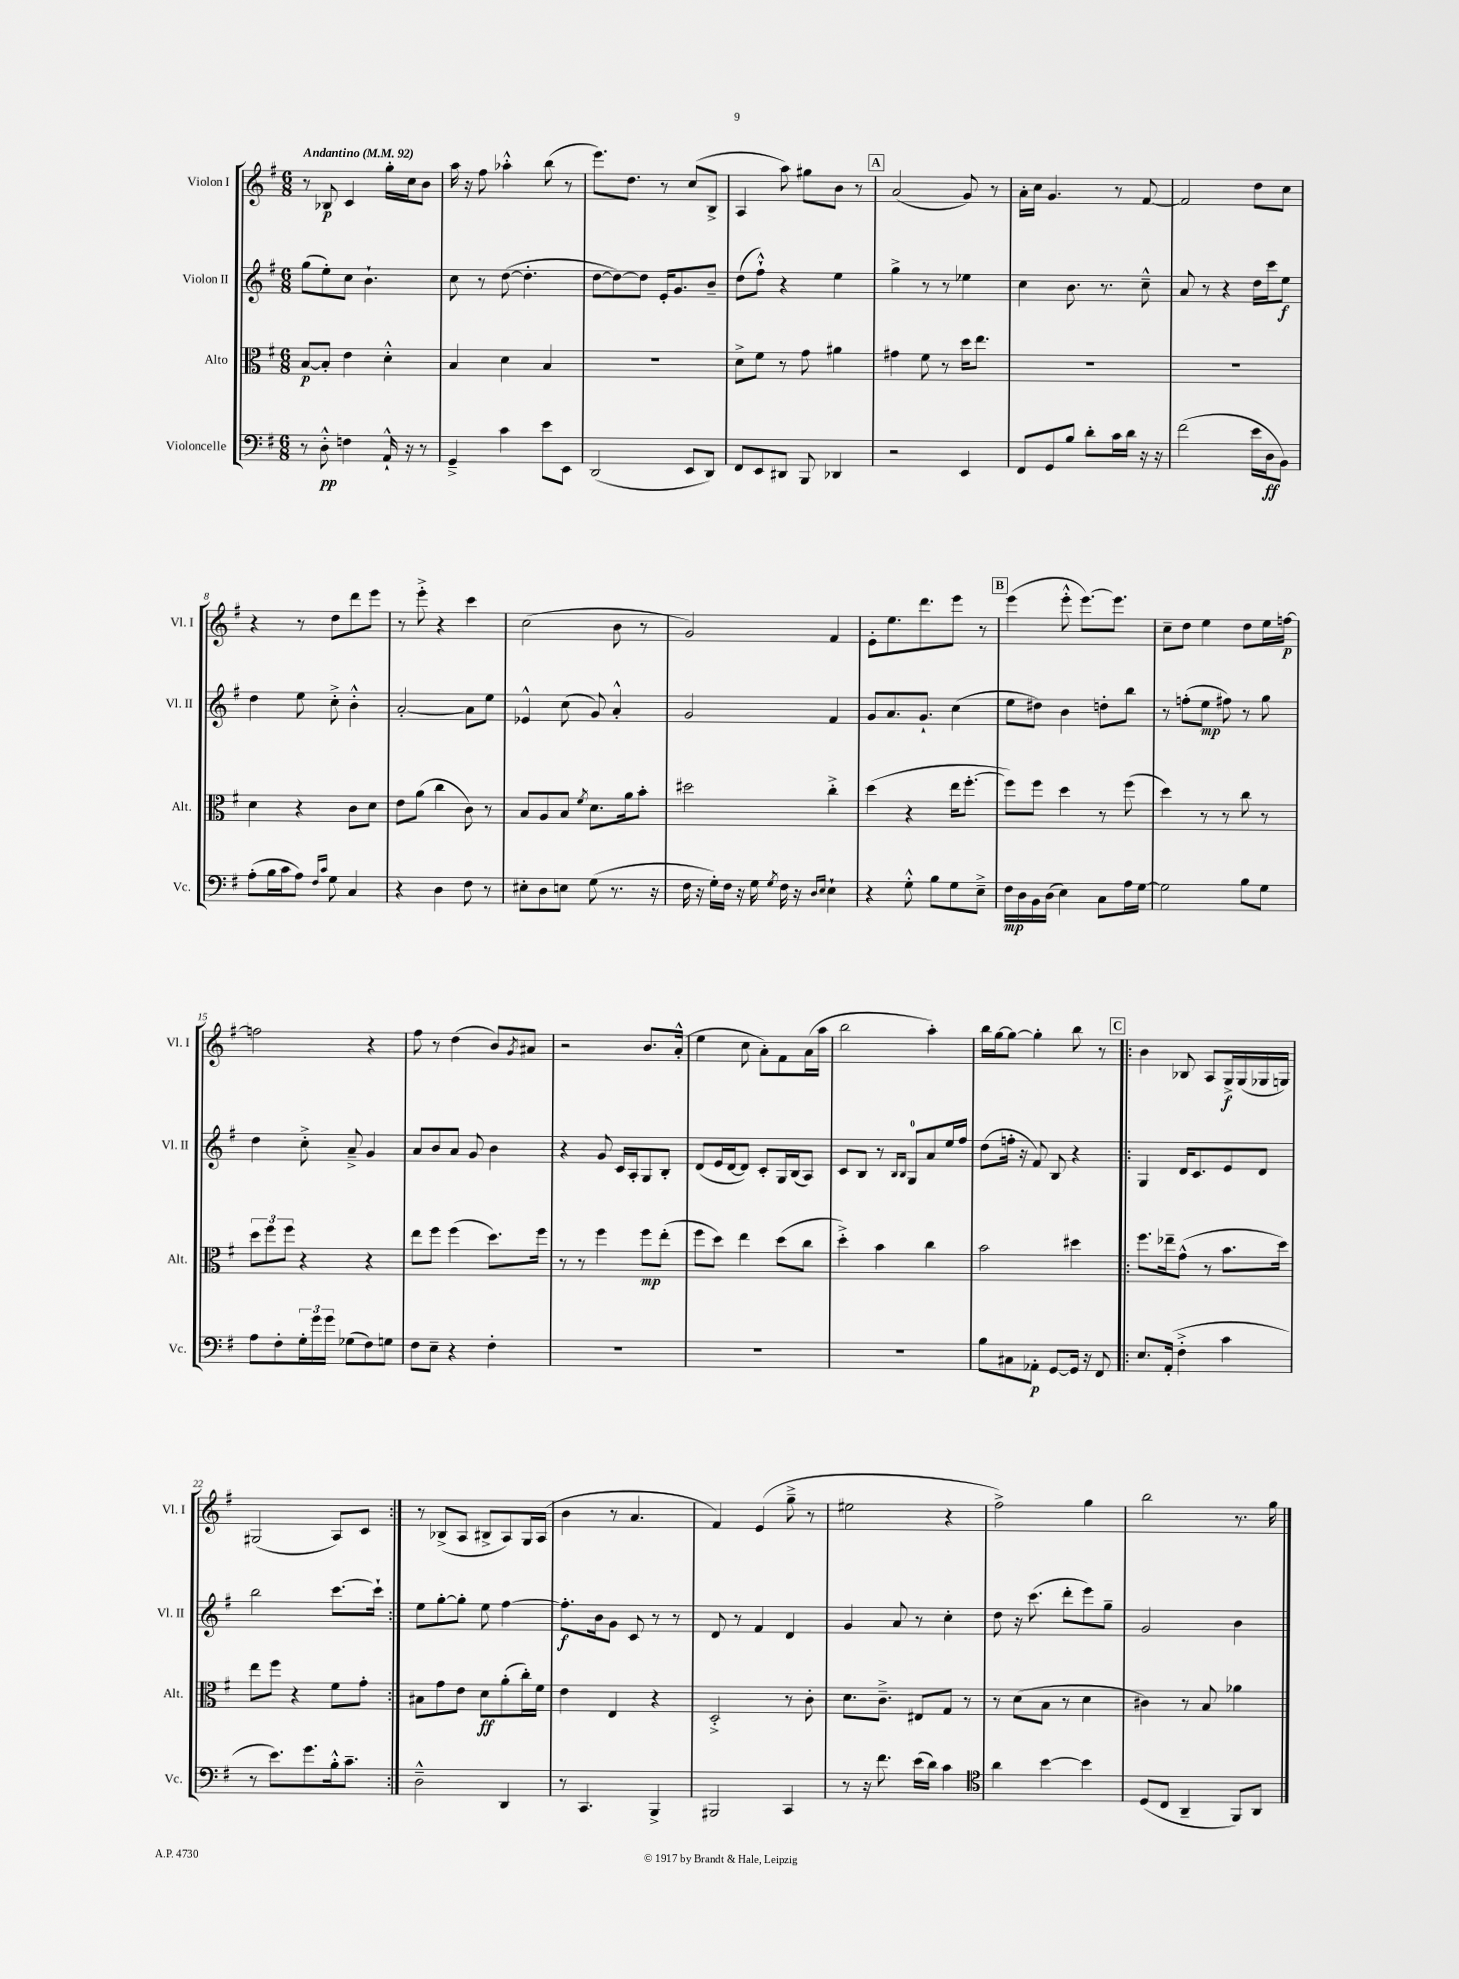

**kern	**kern	**kern	**kern
*staff4	*staff3	*staff2	*staff1
*clefF4	*clefC3	*clefG2	*clefG2
*k[f#]	*k[f#]	*k[f#]	*k[f#]
*M6/8	*M6/8	*M6/8	*M6/8
*MM92	*MM92	*MM92	*MM92
8r	[8B/L	(8gg\L	8r
8D'^^\	8B'/]J	8ee'\)	8B-/
4F\	4e\	8cc\J	4c/
.	.	4.b`\	.
16AA`^^/	4d'^^\	.	16gg'\LL
16r	.	.	16cc\J
8r	.	.	8b\J
=	=	=	=
4GG~^/	4B/	8cc\	16aa\
.	.	.	16r
.	.	8r	8ff#\
4c\	4d\	([8dd\	4aa-'^^\
.	.	4.dd'\]	.
8e\L	4B/	.	(8bb\
8EE\J	.	.	8r
=	=	=	=
(2DD/	2.r	[8dd\L	8.eee\L)
.	.	8dd\_)	.
.	.	.	8.dd\J
.	.	8dd\]J	.
.	.	16e'/LK	8r
.	.	8.g/	.
8EE/L	.	.	(8cc/L
8DD/J)	.	8b~/J	8B^/J
=	=	=	=
8FF#/L	8d^\L	(8dd\L	4A/
8EE/	8f#\J	8ff#`^^\J)	.
8DD#/J	8r	4r	8aa\)
8BBB/	8g\	.	8gg#\L
4DD-/	4a#\	4ee\	8b\J
.	.	.	8r
=	=	=	=
2r	4g#\	4gg^\	(2a/
.	8f#\	8r	.
.	8r	8r	.
4EE/	16dd\LK	4ee-\	8g/)
.	8.ee\J	.	.
.	.	.	8r
=	=	=	=
8FF#/L	2.r	4cc\	16a'\LL
.	.	.	16cc\JJ
8GG/	.	.	4.g/
8B/J	.	8.b\	.
8d'\L	.	.	.
.	.	8.r	.
16c\L	.	.	8r
16d\JJ	.	.	.
16r	.	8cc~^^\	[8f#/
16r	.	.	.
=	=	=	=
(2f#\	2.r	8a/	2f#/]
.	.	8r	.
.	.	4r	.
16e\LL	.	16dd\LL	8dd\L
16D\J	.	16ccc\J	.
8BB\J)	.	8ee\J	8cc\J
=	=	=	=
(8A'\L	4d\	4dd\	4r
16B\L	.	.	.
16c\J	.	.	.
8A\J)	4r	8ee\	8r
16qqF#/LL	.	.	.
16qqc/JJ	.	.	.
8G\	.	8cc'^\	8dd\L
4C/	8c\L	4b'^^\	8ddd\
.	8d\J	.	8eee\J
=	=	=	=
4r	8e\L	[2a'/	8r
.	(8a\J	.	8eee'^\
4D\	4cc\	.	4r
8F#\	8c\)	8a\]L	4ccc\
8r	8r	8ee\J	.
=	=	=	=
8E#'\L	8B/L	4e-^^/	(2cc\
8D\	8A/	.	.
8E\J	8B/J	(8cc\	.
.	8qf#/	.	.
(8G\	8.d\L	8g/)	.
8.r	.	4a'^^/	8b\
.	16a\k	.	.
.	8b'\J	.	8r
16r	.	.	.
=	=	=	=
16F#\	2dd#\	2g/	2g/)
16r	.	.	.
16G'\LL)	.	.	.
16F#\JJ	.	.	.
16r	.	.	.
16G\	.	.	.
8qG/	.	.	.
16F#\	.	.	.
16r	.	.	.
16qqD/LL	.	.	.
16qqE/JJ	.	.	.
4E`\	4cc'^\	4f#/	4f#/
=	=	=	=
4r	(4dd\	8g/L	8e'\L
.	.	8.a/	8.ee\
8G'^^\	4r	.	.
.	.	8.g`/J	8.ddd\
8B\L	.	.	.
8G\	16ee\LK	(4cc\	8eee\J
.	[8.ff#'\J	.	.
8E~^\J	.	.	8r
=	=	=	=
16F#\LL	8ff#\]L)	8ee\L	(4eee\
16D\	.	.	.
16BB\	8ff#\J	8dd#\J)	.
(16D\JJ	.	.	.
4E\)	4dd\	4b\	8eee'^^\
.	.	.	[8.eee\L)
8C\L	8r	8dd'\L	.
.	.	.	8.eee\]J
16A\L	(8ff#\	8bb\J	.
[16G\JJ	.	.	.
=	=	=	=
2G\]	4dd\)	8r	8cc~\L
.	.	(8ff'\L	8dd\J
.	8r	8ee\J	4ee\
.	8r	8ff#\)	.
8B\L	8cc\	8r	8dd\L
8G\J	8r	8gg\	16ee\L
.	.	.	[16ff\JJ
=	=	=	=
8A\L	12dd\L	4dd\	2ff\]
.	12ff#\	.	.
8F#'\	.	.	.
.	12ff#\J	.	.
24G'\L	4r	8cc'^\	.
24g\	.	.	.
24g\JJ	.	.	.
(8G-\L	.	8a~^/	.
8F#\)	4r	4g/	4r
8G\J	.	.	.
=	=	=	=
8F#\L	8ee\L	8a/L	8ff#\
8E~\J	8ff#\J	8b/	8r
4r	(4ff#\	8a/J	(4dd\
.	.	8g/	.
4F#'\	8.dd\L)	4b\	8b/L)
.	.	.	8qg/
.	.	.	8a#/J
.	16ff#\Jk	.	.
=	=	=	=
2.r	8r	4r	2r
.	8r	.	.
.	4ff#\	8g/	.
.	.	16c/LL	.
.	.	16A'/J	.
.	8ff#\L	8G/	8.b/L
.	(8ee'\J	8B'/J	.
.	.	.	(16a'^^/Jk
=	=	=	=
2.r	8ff#\L	(8d/L	4ee\
.	8dd\J)	16e/L	.
.	.	[16d/J	.
.	4ee\	8d/]J)	8cc\
.	.	8c'/L	8a'\L)
.	(8dd\L	16G/L	8f#\
.	.	(16B/J	.
.	8cc\J	8A/J)	(16a\L
.	.	.	16aa\JJ
=	=	=	=
2.r	4dd'^\)	8c/L	2bb\
.	.	8B/J	.
.	4b\	8r	.
.	.	16qqB/LL	.
.	.	16qqB/JJ	.
.	.	8G/L	.
.	4cc\	8a/	4aa'\)
.	.	16ee/L	.
.	.	16ff#/JJ	.
=	=	=	=
8B\L	2b\	(8dd\L	16bb\LL
.	.	.	[16gg\J
8C#\	.	16ff'\Jk	8gg\_J
.	.	16r	.
8AA-'\J	.	8f#/)	4gg'\]
[8GG/L	.	8B/	.
16GG/]Jk	4dd#\	4r	8bb\
16r	.	.	.
8FF#/	.	.	8r
=!|:	=!|:	=!|:	=!|:
8.E/L	8.ff#\L	4G/	4b\
(16AA'/Jk	16ee-~\k	.	.
4F#'^\	(8g^^\J	16d/LK	8B-/
.	.	8.c/	.
.	8r	.	8A/L
4c\	8.b\L	8e/	16G^/L
.	.	.	(16G/
.	.	8d/J	16G-/
.	16dd\Jk)	.	16G/JJ)
=	=	=	=
8r	8ee\L	2bb\	(2G#/
8.e\L)	8ff#\J	.	.
.	4r	.	.
8.g\	.	.	.
16B'^^\k	8f#\L	[8.ccc\L	8A/L)
8.c~\J	.	.	.
.	8g'\J	.	8c/J
.	.	16ccc`\]Jk	.
=:|!	=:|!	=:|!	=:|!
2D~^^\	8B#\L	8ee\L	8r
.	8g\	[8gg'\	(8B-^/L
.	8e\J	8gg'\]J	8A/J
.	8d\L	8ee\	8B#^/L
4DD/	(8a'\	[4ff#\	8A/)
.	16cc'\L)	.	16G/L
.	16f#\JJ	.	(16A/JJ
=	=	=	=
8r	4e\	8.ff#'\]L	4b\
4.CC/	.	.	.
.	.	16b\k	.
.	4E/	8g\J	8r
.	.	8c/	4.a/
4BBB^/	4r	8r	.
.	.	8r	.
=	=	=	=
2BBB#/	2D'^/	8d/	4f#/)
.	.	8r	.
.	.	4f#/	(4e/
4CC/	8r	4d/	8gg~^\
.	8c'\	.	8r
=	=	=	=
8r	8.d\L	4g/	2ee#\
16r	.	.	.
8.f#\	8.c~^\J	.	.
.	.	8a/	.
(16e\LL	8E#/L	8r	.
16d\JJ)	.	.	.
4c\	8G/J	4cc'\	4r
.	8r	.	.
=	=	=	=
*clefC4	*	*	*
4a\	8r	8dd\	2ff#^\)
.	(8d\L	16r	.
.	.	(8.ccc\	.
[4b\	8B\J	.	.
.	8r	8ddd'\L	.
4b\]	4d\	8eee\)	4gg\
.	.	8gg~\J	.
=	=	=	=
(8D/L	4c#\)	2g/	2bb\
8C/J	.	.	.
4AA~/	8r	.	.
.	8B/	.	.
8FF#/L)	4a-\	4b\	8.r
8AA/J	.	.	.
.	.	.	16gg\
==	==	==	==
*-	*-	*-	*-
